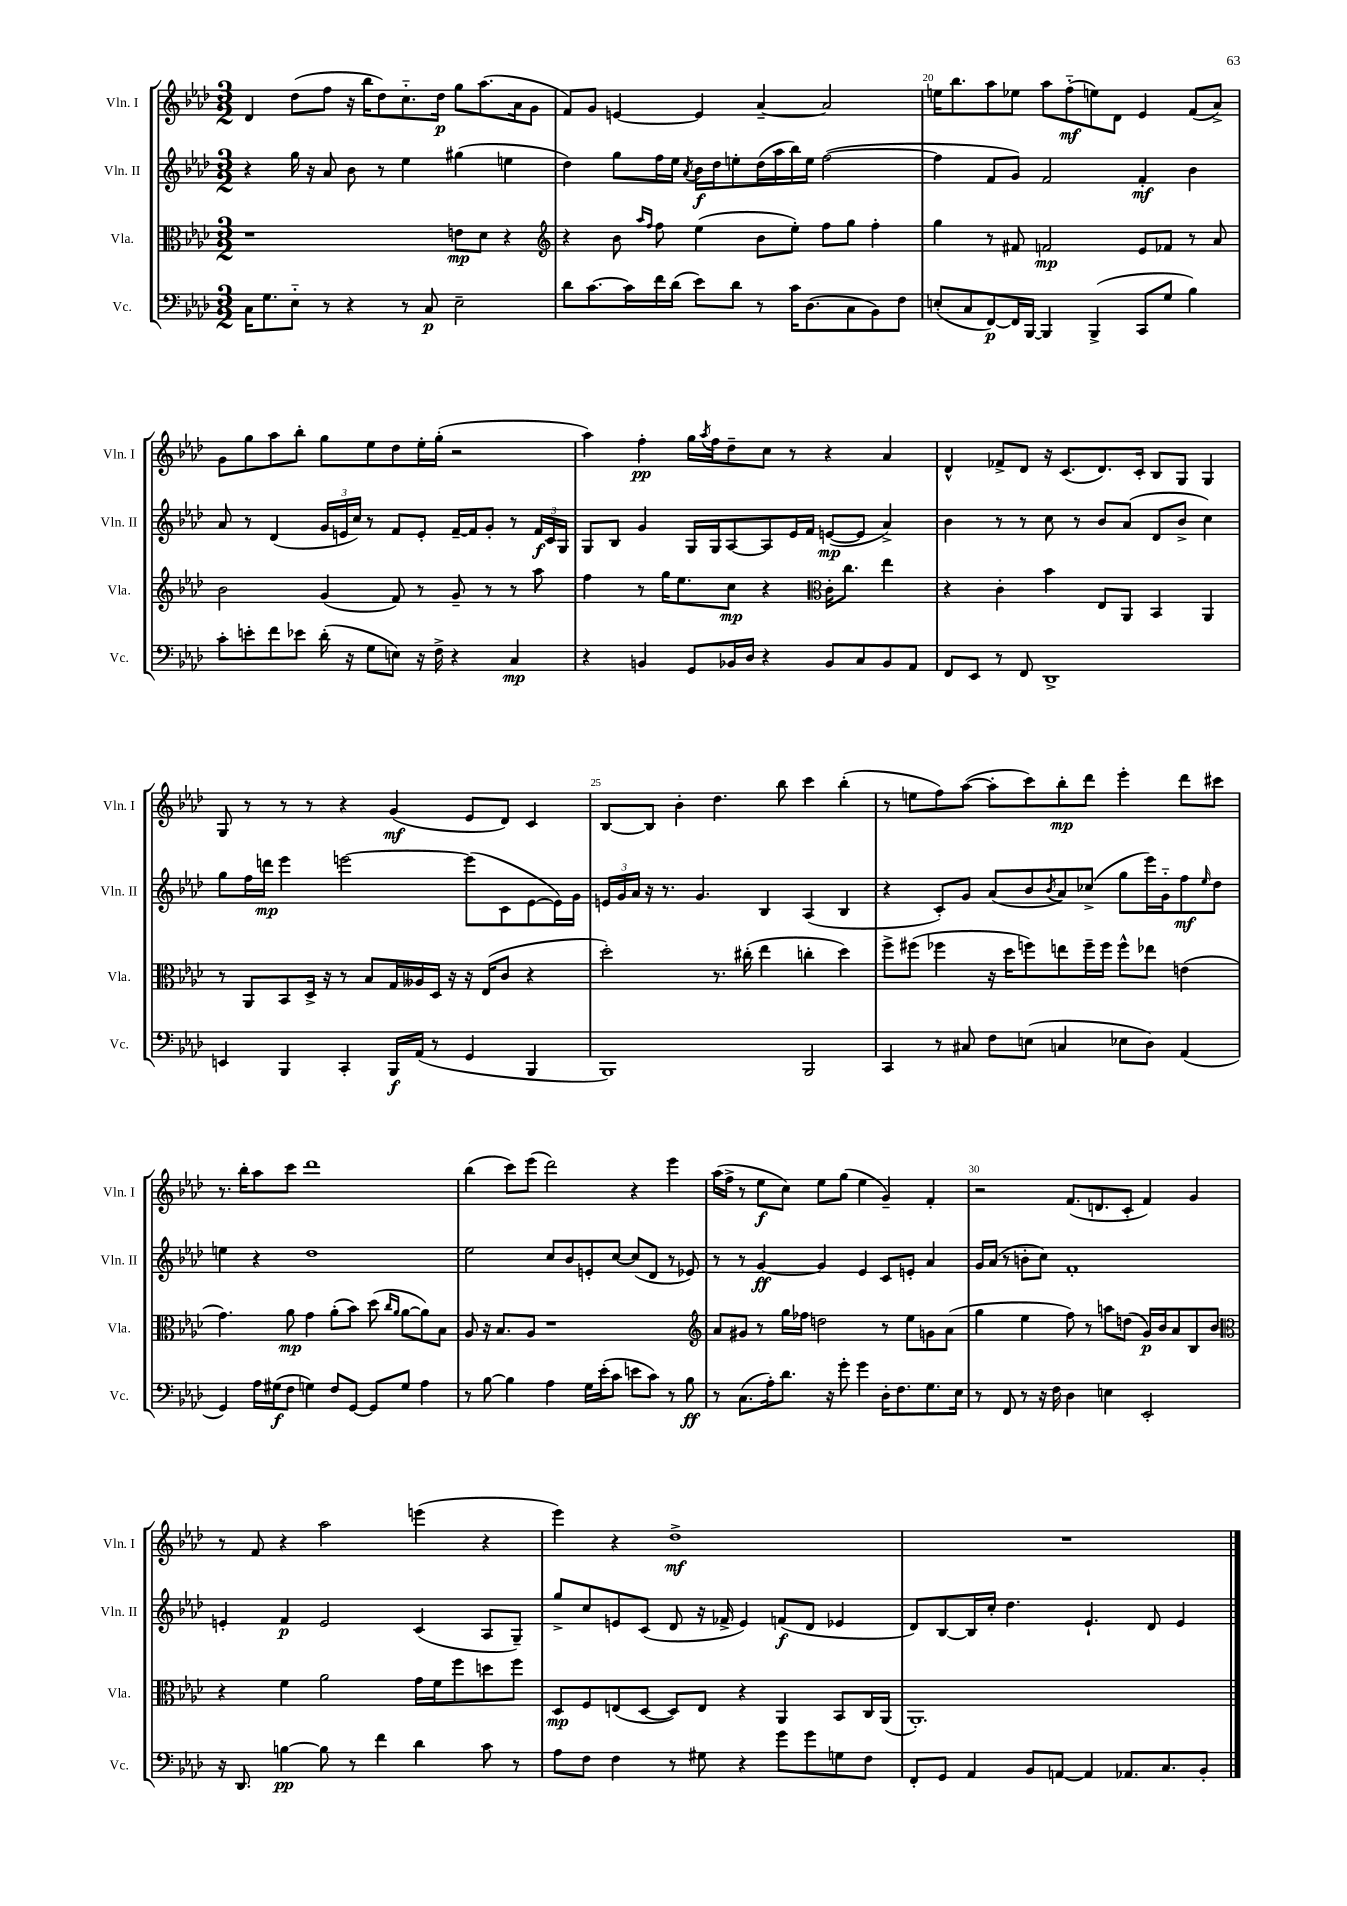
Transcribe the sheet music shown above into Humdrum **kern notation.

**kern	**dynam	**kern	**dynam	**kern	**dynam	**kern	**dynam
*part4	*part4	*part3	*part3	*part2	*part2	*part1	*part1
*staff4	*staff4	*staff3	*staff3	*staff2	*staff2	*staff1	*staff1
*I"Vc.	*	*I"Vla.	*	*I"Vln. II	*	*I"Vln. I	*
*I'Vc.	*	*I'Vla.	*	*I'Vln. II	*	*I'Vln. I	*
*clefF4	*	*clefC3	*	*clefG2	*	*clefG2	*
*k[b-e-a-d-]	*	*k[b-e-a-d-]	*	*k[b-e-a-d-]	*	*k[b-e-a-d-]	*
*M3/2	*	*M3/2	*	*M3/2	*	*M3/2	*
=18	=18	=18	=18	=18	=18	=18	=18
16C\KL	.	1r	.	4r	.	4d-/	.
8.G\	.	.	.	.	.	.	.
8E-\J	.	.	.	16gg\	.	(8dd-\L	.
.	.	.	.	16r	.	.	.
8r	.	.	.	8a-/	.	8ff\J	.
4r	.	.	.	8b-\	.	16r	.
.	.	.	.	.	.	16bb-\KL	.
.	.	.	.	8r	.	8dd-\)	.
8r	.	.	.	4ee-\	.	8.cc\	.
8C/	p	.	.	.	.	.	.
.	.	.	.	.	.	16dd-\Jk	p
2E-~\	.	8en\L	mp	(4gg#X\	.	8gg\L	.
.	.	8d-\J	.	.	.	(8.aa-\	.
.	.	4r	.	4een\	.	.	.
.	.	.	.	.	.	16a-\k	.
.	.	.	.	.	.	8g\J	.
=19	=19	=19	=19	=19	=19	=19	=19
*	*	*clefG2	*	*	*	*	*
8d-\L	.	4r	.	4dd-\)	.	8f/L)	.
[8.c\	.	.	.	.	.	8g/J	.
.	.	8b-\	.	8gg\L	.	[4en/	.
16c\L]	.	.	.	.	.	.	.
.	.	16qqaa-/LL	.	.	.	.	.
.	.	16qqff/JJ	.	.	.	.	.
16f\	.	8ff\	.	16ff\L	.	.	.
(16d-\JJ	.	.	.	16ee-\JJ	.	.	.
.	.	.	.	8qa-/	.	.	.
8e-\L)	.	(4ee-\	.	16b-\LL	f	4e/]	.
.	.	.	.	16dd-\J	.	.	.
8d-\J	.	.	.	8een'\	.	.	.
8r	.	8b-\L	.	(16dd-\L	.	[4a-~/	.
.	.	.	.	16aa-\	.	.	.
16c\KL	.	8ee-'\J)	.	16bb-\)	.	.	.
(8.D-\	.	.	.	16ee\JJ	.	.	.
.	.	8ff\L	.	([2ff\	.	2a-/]	.
8C\	.	8gg\J	.	.	.	.	.
8BB-\)	.	4ff'\	.	.	.	.	.
8F\J	.	.	.	.	.	.	.
=20	=20	=20	=20	=20	=20	=20	=20
(8En'/L	.	4gg\	.	4ff\]	.	16een\KL	.
.	.	.	.	.	.	8.bb-\	.
8C/	.	.	.	.	.	.	.
[8FF/)	p	8r	.	8f/L	.	8aa-\	.
16FF/L]	.	8f#X/	.	8g/J)	.	8ee-X\J	.
[16BBB-/JJ	.	.	.	.	.	.	.
4BBB-/]	.	2fn/	mp	2f/	.	8aa-\L	.
.	.	.	.	.	.	(8ff\	mf
(4BBB-^/	.	.	.	.	.	8een\)	.
.	.	.	.	.	.	8d-\J	.
8CC/L	.	8e-/L	.	4f'/	mf	4e-/	.
8G/J	.	8f-X/J	.	.	.	.	.
4B-\)	.	8r	.	4b-\	.	(8f/L	.
.	.	8a-/	.	.	.	8a-^/J)	.
!!LO:LB:g=z
=21	=21	=21	=21	=21	=21	=21	=21
8c'\L	.	2b-\	.	8a-/	.	8g\L	.
8en'\	.	.	.	8r	.	8gg\	.
8f\	.	.	.	(4d-/	.	8aa-\	.
8e-X\J	.	.	.	.	.	8bb-'\J	.
(16d-'\	.	(4g/	.	24g/LL	.	8gg\L	.
.	.	.	.	24en/	.	.	.
16r	.	.	.	.	.	.	.
.	.	.	.	24cc/JJ)	.	.	.
8G\L	.	.	.	8r	.	8ee-\	.
8En\J)	.	8f/)	.	8f/L	.	8dd-\	.
16r	.	8r	.	8e'/J	.	16ee-'\L	.
16F^\	.	.	.	.	.	(16gg'\JJ	.
4r	.	8g~/	.	[16f~/LL	.	2r	.
.	.	.	.	16f/J]	.	.	.
.	.	8r	.	8g'/J	.	.	.
4C/	mp	8r	.	8r	.	.	.
.	.	8aa-\	.	24f/LL	f	.	.
.	.	.	.	24c/	.	.	.
.	.	.	.	24G/JJ	.	.	.
=22	=22	=22	=22	=22	=22	=22	=22
4r	.	4ff\	.	8G/L	.	4aa-\)	.
.	.	.	.	8B-/J	.	.	.
4BBn/	.	8r	.	4g/	.	4ff'\	pp
.	.	16gg\KL	.	.	.	.	.
.	.	8.ee-\	.	.	.	.	.
8GG/L	.	.	.	16G/LL	.	16gg\LL	.
.	.	.	.	.	.	8qaa-/	.
.	.	.	.	16G/J	.	16ff\J	.
16BB-X/L	.	8cc\J	mp	[8A-/	.	8dd-~\	.
16D-/JJ	.	.	.	.	.	.	.
4r	.	4r	.	8A-/]	.	8cc\J	.
.	.	.	.	16e-/L	.	8r	.
.	.	.	.	16f/JJ	.	.	.
*	*	*clefC3	*	*	*	*	*
8BB-/L	.	16c'\KL	.	([8en/L	mp	4r	.
.	.	8.cc\J	.	.	.	.	.
8C/	.	.	.	8e/J]	.	.	.
8BB-/	.	4ee-\	.	4a-^/)	.	4a-/	.
8AA-/J	.	.	.	.	.	.	.
=23	=23	=23	=23	=23	=23	=23	=23
8FF/L	.	4r	.	4b-\	.	4d-^^/	.
8EE-/J	.	.	.	.	.	.	.
8r	.	4c'\	.	8r	.	8f-X^/L	.
8FF/	.	.	.	8r	.	8d-/J	.
1DD-^	.	4b-\	.	8cc\	.	16r	.
.	.	.	.	.	.	(8.c/L	.
.	.	.	.	8r	.	.	.
.	.	8E-/L	.	8b-/L	.	8.d-/)	.
.	.	8AA-/J	.	(8a-/J	.	.	.
.	.	.	.	.	.	16c'/Jk	.
.	.	4BB-/	.	8d-/L	.	8B-/L	.
.	.	.	.	8b-^/J	.	8G/J	.
.	.	4AA-/	.	4cc\)	.	4G/	.
!!LO:LB:g=z
=24	=24	=24	=24	=24	=24	=24	=24
4EEn/	.	8r	.	8gg\L	.	8G/	.
.	.	8AA-/L	.	16ff\L	.	8r	.
.	.	.	.	16dddn\JJ	mp	.	.
4BBB-/	.	8BB-/	.	4eee-\	.	8r	.
.	.	16D-^/Jk	.	.	.	8r	.
.	.	16r	.	.	.	.	.
4CC'/	.	8r	.	[2eeen\	.	4r	.
.	.	8B-/L	.	.	.	.	.
16BBB-/LL	f	16G/L	.	.	.	(4g/	mf
(16AA-/JJ	.	16A--X/	.	.	.	.	.
8r	.	16D-/JJ	.	.	.	.	.
.	.	16r	.	.	.	.	.
4GG/	.	16r	.	(8eee\L]	.	8e-/L	.
.	.	(16E-/KL	.	.	.	.	.
.	.	8c/J	.	8c\	.	8d-/J)	.
4BBB-/	.	4r	.	[8e-\	.	4c/	.
.	.	.	.	16e-\L])	.	.	.
.	.	.	.	16g\JJ	.	.	.
=25	=25	=25	=25	=25	=25	=25	=25
1BBB-)	.	2dd-'\)	.	24en/LL	.	[8B-/L	.
.	.	.	.	24g/	.	.	.
.	.	.	.	24a-/JJ	.	.	.
.	.	.	.	16r	.	8B-/J]	.
.	.	.	.	8.r	.	.	.
.	.	.	.	.	.	4b-'\	.
.	.	.	.	4.g/	.	.	.
.	.	8.r	.	.	.	4.dd-\	.
.	.	(16cc#X'\	.	.	.	.	.
.	.	4ee-\	.	4B-/	.	.	.
.	.	.	.	.	.	8bb-\	.
2BBB-/	.	4ccn'\	.	(4A-/	.	4ccc\	.
.	.	4dd-\)	.	4B-/	.	(4bb-'\	.
=26	=26	=26	=26	=26	=26	=26	=26
4CC/	.	8ff^\L	.	4r	.	8r	.
.	.	(8ff#X\J	.	.	.	8een\L	.
8r	.	4ff-X\	.	8c'/L)	.	8ff\)	.
8C#X/	.	.	.	8g/J	.	([8aa-\J	.
8F\L	.	16r	.	(8a-/L	.	8aa-'\L]	.
.	.	16dd-\KL	.	.	.	.	.
(8En\J	.	8ffn\)	.	8b-/	.	8ccc\)	.
.	.	.	.	8qb-/	.	.	.
4Cn/	.	8een\	.	8a-/)	.	8bb-'\	mp
.	.	16ff~\L	.	(8cc-X^/J	.	8ddd-\J	.
.	.	16ff\JJ	.	.	.	.	.
8E-X\L	.	8ff^^\L	.	8gg\L	.	4eee-'\	.
8D-\J)	.	8ee-X\J	.	16eee-\L)	.	.	.
.	.	.	.	16g\J	.	.	.
(4AA-/	.	(4en\	.	8ff\	mf	8ddd-\L	.
.	.	.	.	16qqee-/	.	.	.
.	.	.	.	8dd-\J	.	8ccc#X\J	.
!!LO:LB:g=z
=27	=27	=27	=27	=27	=27	=27	=27
4GG/)	.	4.g\)	.	4een\	.	8.r	.
.	.	.	.	.	.	16bb-'\KL	.
16A-\LL	.	.	.	4r	.	8aa-\	.
(16G#X\J	f	.	.	.	.	.	.
8F\J	.	8a-\	mp	.	.	8ccc\J	.
4Gn\)	.	4g\	.	1dd-	.	1ddd-	.
8F/L	.	(8a-'\L	.	.	.	.	.
[8GG/J	.	8b-\J)	.	.	.	.	.
8GG/L]	.	(8dd-\	.	.	.	.	.
.	.	16qqcc/LL	.	.	.	.	.
.	.	16qqa-/JJ	.	.	.	.	.
8G/J	.	[8a-\L	.	.	.	.	.
4A-\	.	8a-\])	.	.	.	.	.
.	.	8B-\J	.	.	.	.	.
=28	=28	=28	=28	=28	=28	=28	=28
8r	.	8A-/	.	2ee-\	.	(4bb-\	.
[8B-\	.	16r	.	.	.	.	.
.	.	8.B-/L	.	.	.	.	.
4B-\]	.	.	.	.	.	8ccc\L)	.
.	.	8A-/J	.	.	.	(8eee-\J	.
4A-\	.	1r	.	8cc/L	.	2ddd-\)	.
.	.	.	.	8b-/	.	.	.
16G\LL	.	.	.	8en'/	.	.	.
(16e-'\J	.	.	.	.	.	.	.
8c\J	.	.	.	[8cc/J	.	.	.
8en\L	.	.	.	(8cc/L]	.	4r	.
8c\J)	.	.	.	8d-/J	.	.	.
8r	.	.	.	8r	.	4eee-\	.
8B-\	ff	.	.	8e-X/)	.	.	.
=29	=29	=29	=29	=29	=29	=29	=29
*	*	*clefG2	*	*	*	*	*
8r	.	8a-/L	.	8r	.	(16aa-\LL	.
.	.	.	.	.	.	16ff^\JJ	.
(8.C\L	.	8g#X/J	.	8r	.	8r	.
.	.	8r	.	[4g/	ff	8ee-\L	f
16A-'\k)	.	.	.	.	.	.	.
8.d-\J	.	16gg\LL	.	.	.	8cc\J)	.
.	.	16ff-X\JJ	.	.	.	.	.
.	.	2ddn\	.	4g/]	.	8ee-\L	.
16r	.	.	.	.	.	.	.
8g'\	.	.	.	.	.	(8gg\J	.
4g\	.	.	.	4e-/	.	4ee-\	.
16D-'\KL	.	8r	.	8c/L	.	4g~/)	.
8.F\	.	.	.	.	.	.	.
.	.	8ee-\L	.	8en'/J	.	.	.
8.G\	.	8gn\	.	4a-/	.	4f'/	.
.	.	(8a-\J	.	.	.	.	.
16E-\Jk	.	.	.	.	.	.	.
=30	=30	=30	=30	=30	=30	=30	=30
8r	.	4gg\	.	16g/LL	.	2r	.
.	.	.	.	(16a-/JJ	.	.	.
8FF/	.	.	.	8r	.	.	.
8r	.	4ee-\	.	8bn'\L	.	.	.
16r	.	.	.	8cc\J)	.	.	.
16F\	.	.	.	.	.	.	.
4D-\	.	8ff\)	.	1f'	.	(8.f/L	.
.	.	8r	.	.	.	.	.
.	.	.	.	.	.	8.dn/	.
4En\	.	8aan\L	.	.	.	.	.
.	.	(8ddn\J	.	.	.	8c'/J	.
2EE-'/	.	16g/LL)	p	.	.	4f/)	.
.	.	16b-/J	.	.	.	.	.
.	.	8a-/	.	.	.	.	.
.	.	8B-/	.	.	.	4g/	.
.	.	8b-/J	.	.	.	.	.
!!LO:LB:g=z
=31	=31	=31	=31	=31	=31	=31	=31
*	*	*clefC3	*	*	*	*	*
16r	.	4r	.	4en'/	.	8r	.
8.DD-/	.	.	.	.	.	.	.
.	.	.	.	.	.	8f/	.
[4Bn\	pp	4f\	.	4f/	p	4r	.
8B\]	.	2a-\	.	2e/	.	2aa-\	.
8r	.	.	.	.	.	.	.
4f\	.	.	.	.	.	.	.
4d-\	.	16g\LL	.	(4c/	.	(4eeen\	.
.	.	16f\J	.	.	.	.	.
.	.	8ff\	.	.	.	.	.
8c\	.	8ddn\	.	8A-/L	.	4r	.
8r	.	8ff\J	.	8G~/J)	.	.	.
=32	=32	=32	=32	=32	=32	=32	=32
8A-\L	.	8D-/L	mp	8gg^/L	.	4eee-\)	.
8F\J	.	8F/	.	8cc/	.	.	.
4F\	.	(8En/	.	8en/	.	4r	.
.	.	[8D-/J	.	(8c/J	.	.	.
8r	.	8D-/L])	.	8d-/	.	1dd-^	mf
8G#X\	.	8E/J	.	16r	.	.	.
.	.	.	.	16f-X^/	.	.	.
4r	.	4r	.	4e/)	.	.	.
8g\L	.	4AA-/	.	(8fn/L	f	.	.
8g\	.	.	.	8d-/J	.	.	.
8Gn\	.	8BB-/L	.	4e-X/	.	.	.
8F\J	.	16C/L	.	.	.	.	.
.	.	(16AA-/JJ	.	.	.	.	.
=33	=33	=33	=33	=33	=33	=33	=33
8FF'/L	.	1.AA-')	.	8d-/L)	.	1.r	.
8GG/J	.	.	.	[8B-/	.	.	.
4AA-/	.	.	.	16B-/L]	.	.	.
.	.	.	.	16cc'/JJ	.	.	.
.	.	.	.	4.dd-\	.	.	.
8BB-/L	.	.	.	.	.	.	.
[8AAn/J	.	.	.	.	.	.	.
4AA/]	.	.	.	4.e-`/	.	.	.
8.AA-X/L	.	.	.	.	.	.	.
.	.	.	.	8d-/	.	.	.
8.C/	.	.	.	.	.	.	.
.	.	.	.	4e-/	.	.	.
8BB-'/J	.	.	.	.	.	.	.
==	==	==	==	==	==	==	==
*-	*-	*-	*-	*-	*-	*-	*-
